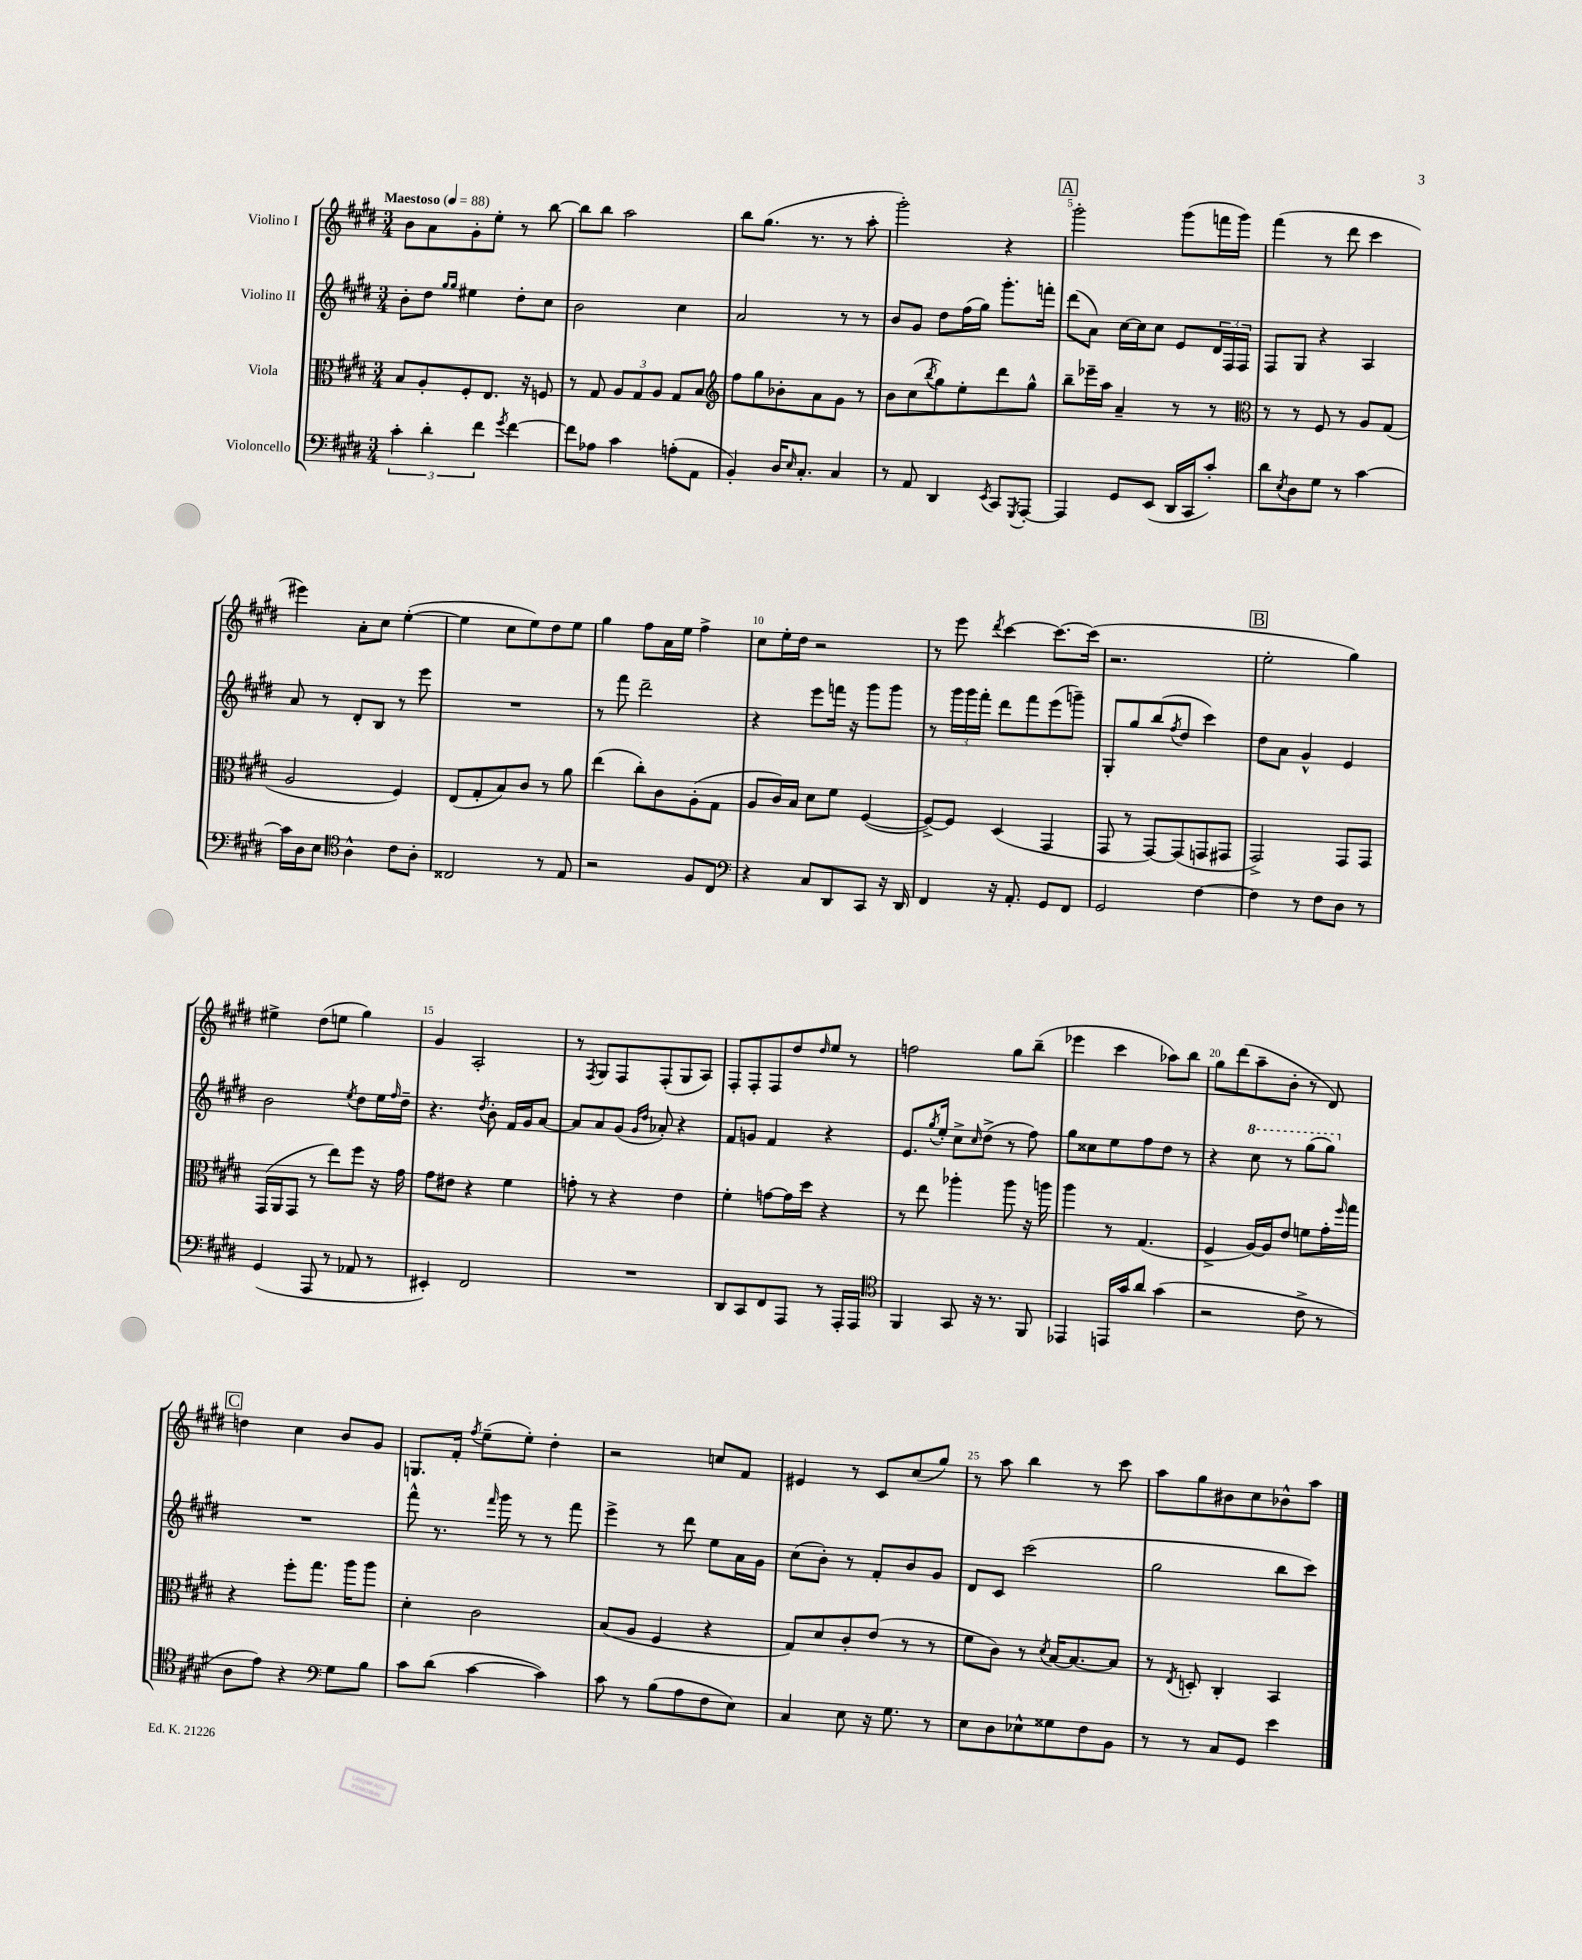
<<
\new StaffGroup <<
\new Staff = "s0" \with { instrumentName = "Violino I" } {
    \clef treble \key e \major \numericTimeSignature \time 3/4 \tempo "Maestoso" 4 = 88
    b'8 a'8 gis'8-. e''8-. r8 b''8~ |
    b''8 b''8 a''2 |
    b''8 gis''8.( r8. r8 a''8-. |
    gis'''2-.) r4 |
    \mark \markup { \box "A" } gis'''2-. gis'''8( f'''16 gis'''16) |
    fis'''4( r8 dis'''8 cis'''4 |
    eis'''4) a'8-. cis''8 e''4~-.( |
    e''4 cis''8 e''8) dis''8 e''8 |
    gis''4 fis''8 a'16 e''16 fis''4-> |
    cis''8 e''16-. dis''16 r2 |
    r8 e'''8 \acciaccatura { dis'''8 } cis'''4~ cis'''8.~ cis'''16( |
    r2. |
    \mark \markup { \box "B" } e''2-. gis''4) |
    eis''4-> dis''8( e''8 gis''4) |
    gis'4 a2-. |
    r8 \acciaccatura { fis8 } gis8 fis8 fis8-.( gis8 a8) |
    fis8-. fis8-. fis8 dis''8 \grace { dis''16 } e''8 r8 |
    f''2 gis''8 b''8--( |
    ees'''4 cis'''4 aes''8) b''8 |
    gis''8 dis'''8( a''8-- b'8-. r8 dis'8) |
    \mark \markup { \box "C" } d''4 cis''4 b'8 gis'8 |
    g8. fis'16-. \acciaccatura { fis''8 } e''8--( e''8-.) dis''4-. |
    r2 c''8 fis'8 |
    eis'4 r8 cis'8 cis''8( gis''8) |
    r8 a''8 b''4 r8 cis'''8 |
    a''8 gis''8 bis'8 cis''8 bes'8-^ a''8 \bar "|." |
}
\new Staff = "s1" \with { instrumentName = "Violino II" } {
    \clef treble \key e \major \numericTimeSignature \time 3/4
    b'8-. dis''8 \grace { gis''16 gis''16 } eis''4 dis''8-. cis''8 |
    b'2 cis''4 |
    a'2 r8 r8 |
    b'8 gis'8 dis''8 fis''16( gis''16) gis'''8.-. f'''16-. |
    \mark \markup { \box "A" } dis'''8( a'8) cis''16~ cis''16 cis''8 e'8 \tuplet 3/2 { dis'16 fis16 fis16 } |
    fis8 gis8 r4 a4 |
    a'8 r8 dis'8-. b8 r8 e'''8 |
    R2. |
    r8 fis'''8 dis'''2-- |
    r4 e'''8 f'''16 r16 gis'''8 gis'''8 |
    r8 \tuplet 3/2 { gis'''16 gis'''16 fis'''16-. } dis'''8 fis'''8 e'''8( g'''8--) |
    gis8-. gis''8 b''8( \acciaccatura { fis''8 } dis''8 cis'''4) |
    \mark \markup { \box "B" } dis''8 a'8 gis'4-^ e'4 |
    b'2 \acciaccatura { e''8 } dis''8 e''16 \grace { fis''16 } dis''16-- |
    r4. \acciaccatura { dis''8 } b'8-. fis'16 gis'16 a'8~ |
    a'8 a'8 gis'8( \grace { gis'16 dis''16 } aes'8-.) r4 |
    fis'8 g'8 fis'4 r4 |
    e'8. \acciaccatura { gis''8 } e''16-. cis''8-> \grace { cis''16 } dis''8->( r8 fis''8) |
    gis''8 cisis''8 e''8 fis''8 dis''8 r8 |
    r4 \ottava #1 cis'''8 r8 gis'''8( gis'''8) \ottava #0 |
    \mark \markup { \box "C" } R2. |
    fis'''8-^ r8. \grace { fis'''16 } gis'''16 r8 r8 fis'''8 |
    e'''4-> r8 dis'''8 e''8 a'16 gis'16 |
    cis''8( b'8-.) r8 fis'8-. b'8 gis'8 |
    dis'8 cis'8 cis'''2( |
    gis''2 b''8 cis'''8) \bar "|." |
}
\new Staff = "s2" \with { instrumentName = "Viola" } {
    \clef alto \key e \major \numericTimeSignature \time 3/4
    b8 a8-. fis8-. e8. r16 f8 |
    r8 gis8 \tuplet 3/2 { a8 gis8 a8 } gis8 b8 |
    \clef treble fis''8 gis''8 bes'8-. a'8 gis'8 r8 |
    b'8 cis''8( \acciaccatura { b''8 } gis''8) e''8-. dis'''8 gis''8-^ |
    \mark \markup { \box "A" } b''8-- ees'''16-- a''16 a'4-- r8 r8 |
    \clef alto r8 r8 fis8 r8 a8 gis8( |
    a2 fis4) |
    e8( gis8-. b8) cis'8 r8 a'8 |
    e''4( cis''8-.) cis'8 a8-.( gis8 |
    a8 cis'16) b16 dis'8 fis'8 fis4~( |
    fis8~->) fis8 dis4( gis,4 |
    gis,8 r8 gis,8~) gis,8( g,8 gis,8 |
    \mark \markup { \box "B" } gis,2->) gis,8 gis,8 |
    gis,16( a,16 gis,8 r8 e''8) fis''8 r16 gis'16 |
    gis'8 eis'8 r4 fis'4 |
    g'8-. r8 r4 e'4 |
    fis'4-. g'8~ g'16 dis''16 r4 |
    r8 e''8 aes''4-. aes''8 r16 a''16 |
    a''4 r8 gis4.( |
    fis4-> a16~) a16 e'8 f'8 gis'16-. \grace { fis''16 } gis''16 |
    \mark \markup { \box "C" } r4 fis''8-. gis''8. a''16 a''8 |
    dis'4-. cis'2 |
    b8( a8 fis4 r4 |
    gis8) dis'8 cis'8-. e'8( r8 r8 |
    fis'8 cis'8) r8 \acciaccatura { dis'8 } b16~ b8.~ b8 |
    r8 \acciaccatura { e8 } d8-. cis4-. b,4 \bar "|." |
}
\new Staff = "s3" \with { instrumentName = "Violoncello" } {
    \clef bass \key e \major \numericTimeSignature \time 3/4
    \tuplet 3/2 { cis'4-. dis'4-. fis'4 } \acciaccatura { gis'8 } fis'4~ |
    fis'8 aes8 cis'4 a8-.( a,8 |
    b,4-.) dis16 \grace { e16 } cis8.-. cis4 |
    r8 a,8 dis,4 \acciaccatura { e,8 } cis,8 \acciaccatura { gis,,8 } a,,8~-. |
    \mark \markup { \box "A" } a,,4 gis,8 e,8( dis,16 cis,16 cis'8-.) |
    dis'8 \acciaccatura { e8 } dis8 gis8 r8 cis'4~ |
    cis'16 dis16 e8 \clef tenor a4-^ cis'8 a8-. |
    cisis2 r8 e8 |
    r2 fis8 cis8 |
    \clef bass r4 cis8 dis,8 cis,8 r16 dis,16 |
    fis,4 r16 a,8.-. gis,8 fis,8 |
    gis,2 fis4~ |
    \mark \markup { \box "B" } fis4 r8 fis8 dis8 r8 |
    gis,4( a,,8 r8 aes,8 r8 |
    eis,4-.) fis,2 |
    R2. |
    dis,8 cis,8 fis,8 a,,8 r8 a,,16-. a,,16 |
    \clef tenor fis,4 gis,8 r16 r8. fis,8 |
    ees,4 e,16 gis'16 a'8 gis'4( |
    r2 cis'8-> r8 |
    \mark \markup { \box "C" } a8 e'8) r4 \clef bass gis8 b8 |
    cis'8 dis'8( cis'4~ cis'4) |
    cis'8 r8 b8( a8 fis8 e8) |
    cis4 e8 r16 gis8. r8 |
    e8 dis8 ees8-^ gisis8 fis8 b,8 |
    r8 r8 cis8 gis,8 e'4 \bar "|." |
}
>>
>>
\layout { \context { \Score \override BarNumber.break-visibility = ##(#f #t #t) barNumberVisibility = #(every-nth-bar-number-visible 5) } }
